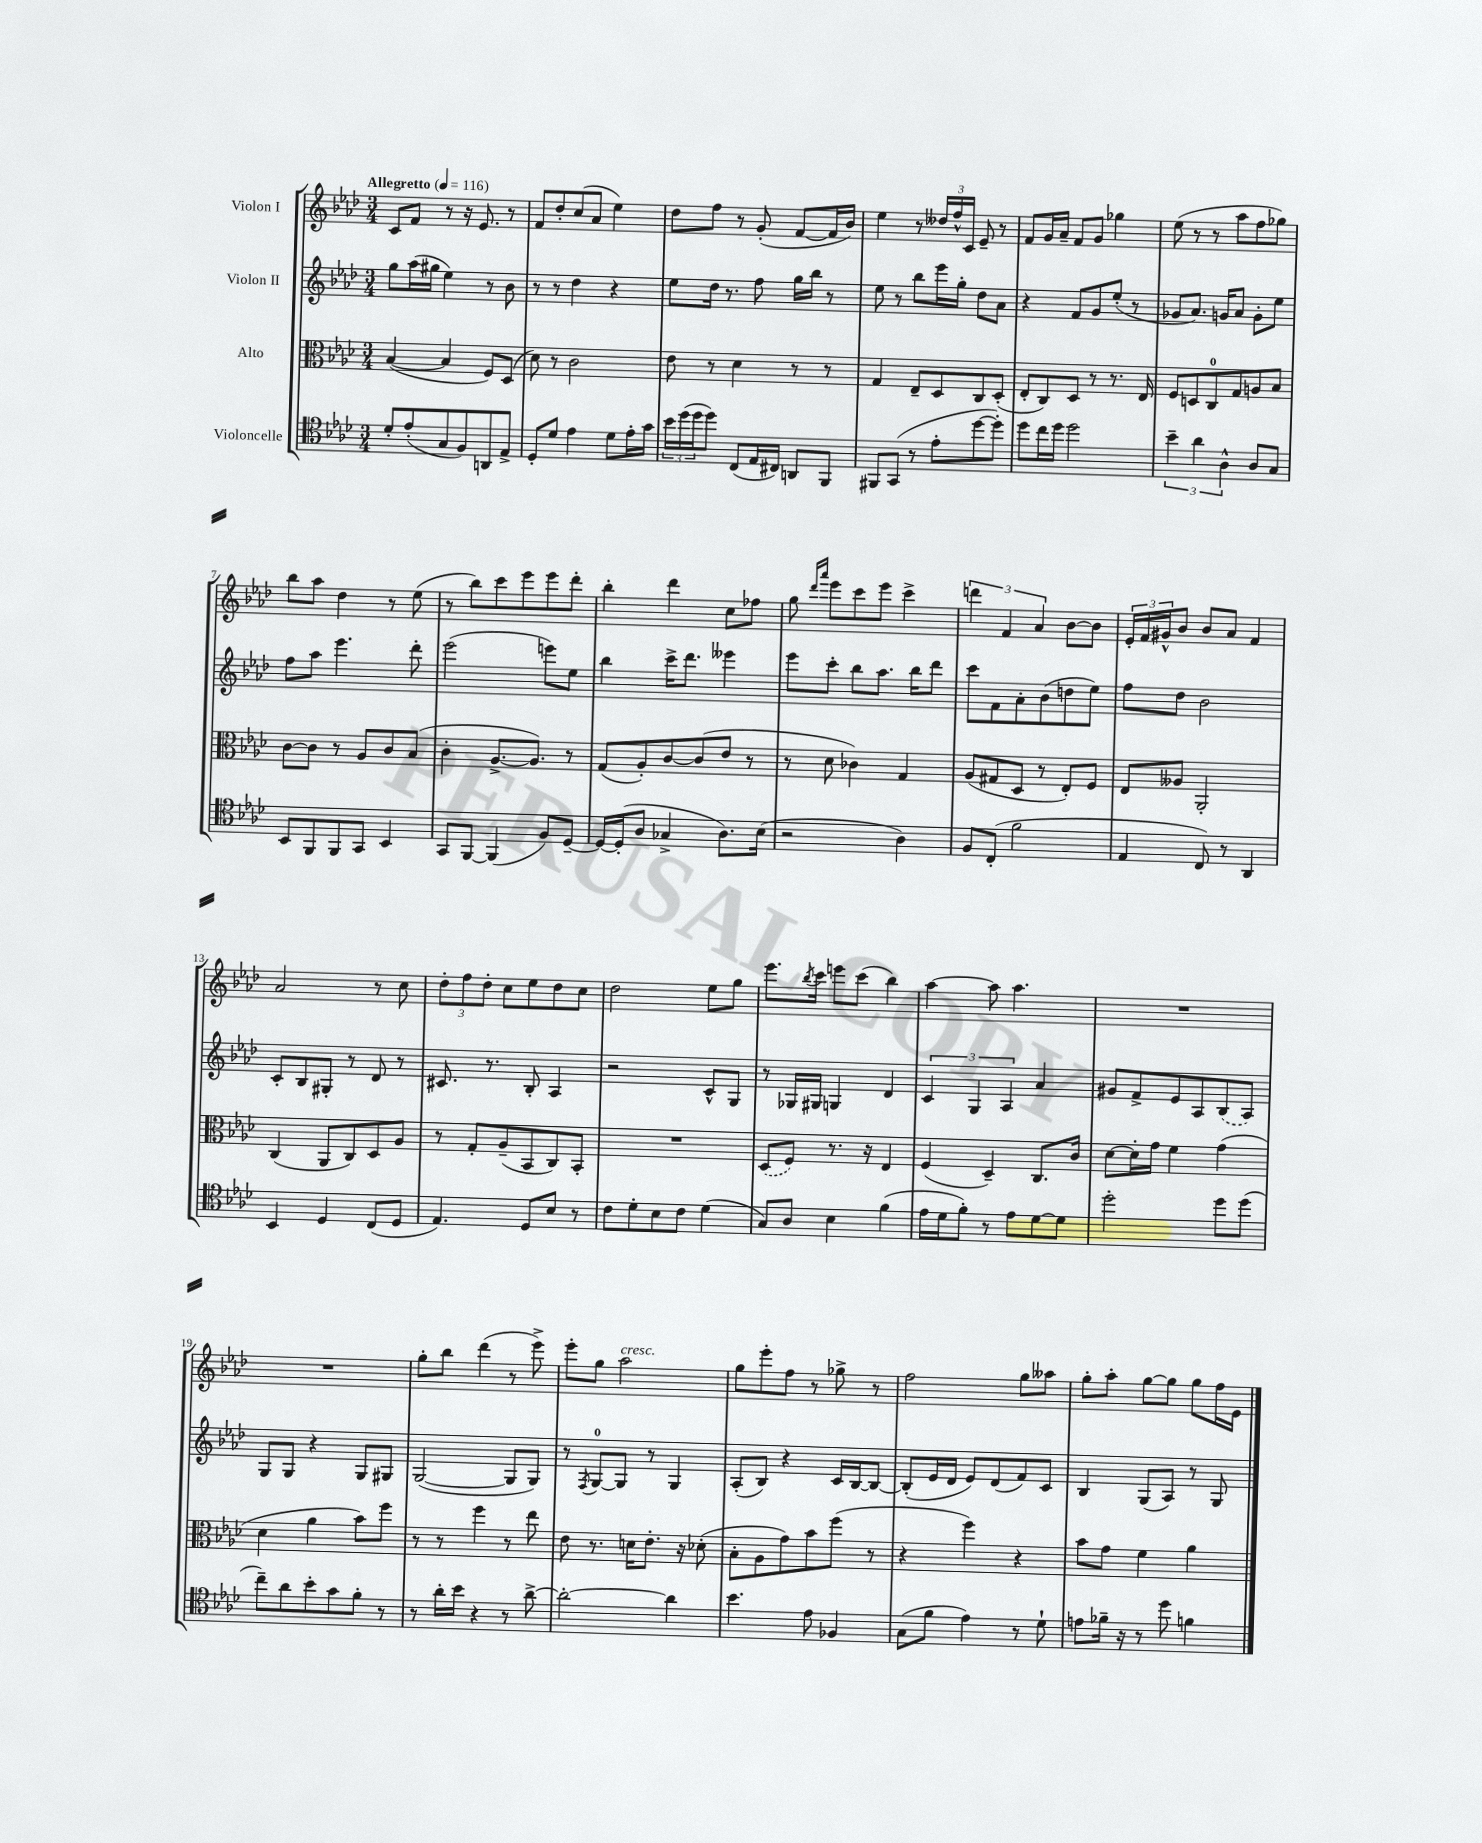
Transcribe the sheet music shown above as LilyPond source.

<<
\new StaffGroup <<
\new Staff = "s0" \with { instrumentName = "Violon I" } {
    \clef treble \key aes \major \numericTimeSignature \time 3/4 \tempo "Allegretto" 4 = 116
    c'8 f'8 r8 r16 ees'8. r8 |
    f'8 des''8-. c''8( aes'8 ees''4) |
    des''8 f''8 r8 g'8-.( f'8~ f'16 bes'16) |
    ees''4 r8 \tuplet 3/2 { deses''16 f''16-^ c'16 } ees'8-- r8 |
    f'8 g'16 aes'16-- f'8 g'8 ges''4 |
    ees''8( r8 r8 aes''8 f''8 ges''8) |
    bes''8 aes''8 des''4 r8 ees''8( |
    r8 bes''8) c'''8 ees'''8 ees'''8 des'''8-. |
    bes''4-. des'''4 c''8 fes''8 |
    g''8 \grace { des'''16 aes'''16 } ees'''8 c'''8 ees'''8 c'''4-> |
    \tuplet 3/2 { d'''4 f'4 aes'4 } bes'8~ bes'8 |
    \tuplet 3/2 { ees'16-. f'16 gis'16-^ } bes'8 bes'8 aes'8 f'4 |
    aes'2 r8 c''8 |
    \tuplet 3/2 { des''8-. f''8 des''8-. } c''8 ees''8 des''8 c''8 |
    des''2 ees''8 g''8 |
    ees'''8. \acciaccatura { bes''8 } c'''16 e'''8 c'''8( bes''4) |
    aes''4~ aes''8 aes''4. |
    R2. |
    R2. |
    g''8-. bes''8 des'''4( r8 ees'''8->) |
    ees'''8-. g''8 aes''2^\markup { \italic "cresc." } |
    g''8 ees'''8-. f''8 r8 ges''8-> r8 |
    f''2 g''8 aeses''8 |
    g''8-. aes''8-. g''8~ g''8 g''8 f''16 ees'16 \bar "|." |
}
\new Staff = "s1" \with { instrumentName = "Violon II" } {
    \clef treble \key aes \major \numericTimeSignature \time 3/4
    g''8 aes''16( gis''16 ees''4) r8 bes'8 |
    r8 r8 des''4 r4 |
    ees''8 des''16 r8. f''8 g''16 bes''16 r8 |
    ees''8 r8 bes''8 ees'''16 g''16-. des''8 aes'8 |
    r4 f'8 g'8 ees''8-.( r8 |
    ges'8 aes'8.) g'16 aes'8 g'8-. ees''8 |
    f''8 aes''8 ees'''4. des'''8-. |
    ees'''2( e'''8) ees''8 |
    bes''4 c'''16-> des'''8. eeses'''4 |
    ees'''8 c'''8-. bes''8 aes''8. bes''16 des'''8 |
    c'''8 f'8 aes'8-. bes'8( d''8 ees''8) |
    f''8 des''8 bes'2 |
    c'8-. bes8 gis8-. r8 des'8 r8 |
    cis'8. r8. bes8-. aes4 |
    r2 c'8-^ g8 |
    r8 ges16 gis16 g4 des'4 |
    \tuplet 3/2 { c'4 g4 aes4 } aes'4 |
    gis'8 f'8-> ees'8 aes8 \once \slurDashed bes8( aes8) |
    g8 g8 r4 g8 gis8 |
    g2~( g8 g8) |
    r8 \acciaccatura { f8 } g8-0~ g8 r8 g4 |
    aes8-.( bes8) r4 c'16 bes16~ bes8~ |
    bes8-.( ees'16 des'16 ees'8) des'8( f'8) c'8 |
    bes4 g8( aes8) r8 g8 \bar "|." |
}
\new Staff = "s2" \with { instrumentName = "Alto" } {
    \clef alto \key aes \major \numericTimeSignature \time 3/4
    bes4~( bes4 f8) des8( |
    des'8) r8 c'2 |
    ees'8 r8 des'4 r8 r8 |
    g4 ees8-- des8 c8 des8-.( |
    ees8-. c8) des8 r8 r8. ees16 |
    f8 d8 c8-0 g8 a8 bes8 |
    c'8~ c'8 r8 aes8 c'8 bes8( |
    c'4-. aes8.~-> aes8.) r8 |
    g8( aes8-.) c'8~ c'8( ees'8 r8 |
    r8 des'8 ces'4) g4 |
    aes8( gis8 des8 r8 ees8-.) f8 |
    ees8 aeses8 aes,2-. |
    c4( aes,8 c8) des8 aes8 |
    r8 g8-. aes8--( bes,8 c8) bes,8-. |
    R2. |
    \once \slurDashed des8( f8) r8. r16 ees4 |
    f4( des4--) c8. c'16 |
    des'8~ des'16-. g'16 f'4 g'4( |
    des'4 aes'4 bes'8) f''8 |
    r8 r8 f''4 r8 ees''8 |
    ees'8 r8. d'16 ees'8.-. r16 des'8-.( |
    bes8-. aes8 g'8) bes'8 f''8( r8 |
    r4 f''4) r4 |
    bes'8 g'8 f'4 aes'4 \bar "|." |
}
\new Staff = "s3" \with { instrumentName = "Violoncelle" } {
    \clef tenor \key aes \major \numericTimeSignature \time 3/4
    des'8-. ees'8-.( g8 f8) a,8 ees8-> |
    des8-. des'8 ees'4 des'8 ees'16-. g'16 |
    \tuplet 3/2 { bes'16 des''16( des''16 } des''8) c8( ees16 cis16) a,8 f,8 |
    fis,8 g,8( r8 ees'8-. des''8~ des''8-.) |
    des''8 c''16 des''16 des''2 |
    \tuplet 3/2 { bes'4-- aes'4 aes4-^ } aes8 g8 |
    bes,8 f,8 f,8 g,8 bes,4 |
    g,8 f,8~ f,4( f8) des8~-- |
    des16~ des16-.( aes8 ges4-> aes8.) bes16( |
    r2 aes4) |
    f8 c8-.( f'2 |
    ees4 c8) r8 aes,4 |
    bes,4 des4 c8( des8 |
    ees4.) des8 bes8 r8 |
    c'8 des'8-. bes8 c'8 des'4( |
    g8) aes8 bes4 f'4( |
    ees'16 des'16 f'8-.) r8 ees'8 des'8~ des'8 |
    des''2-. des''8 des''8( |
    c''8--) aes'8 bes'8-. g'8 f'8-. r8 |
    r8 aes'16-. bes'16 r4 r8 aes'8~-> |
    aes'2~-. aes'4 |
    bes'4. ees'8 fes4 |
    g8( f'8 ees'4) r8 des'8-! |
    e'8 fes'16-- r16 r8 des''8 f'4 \bar "|." |
}
>>
>>
